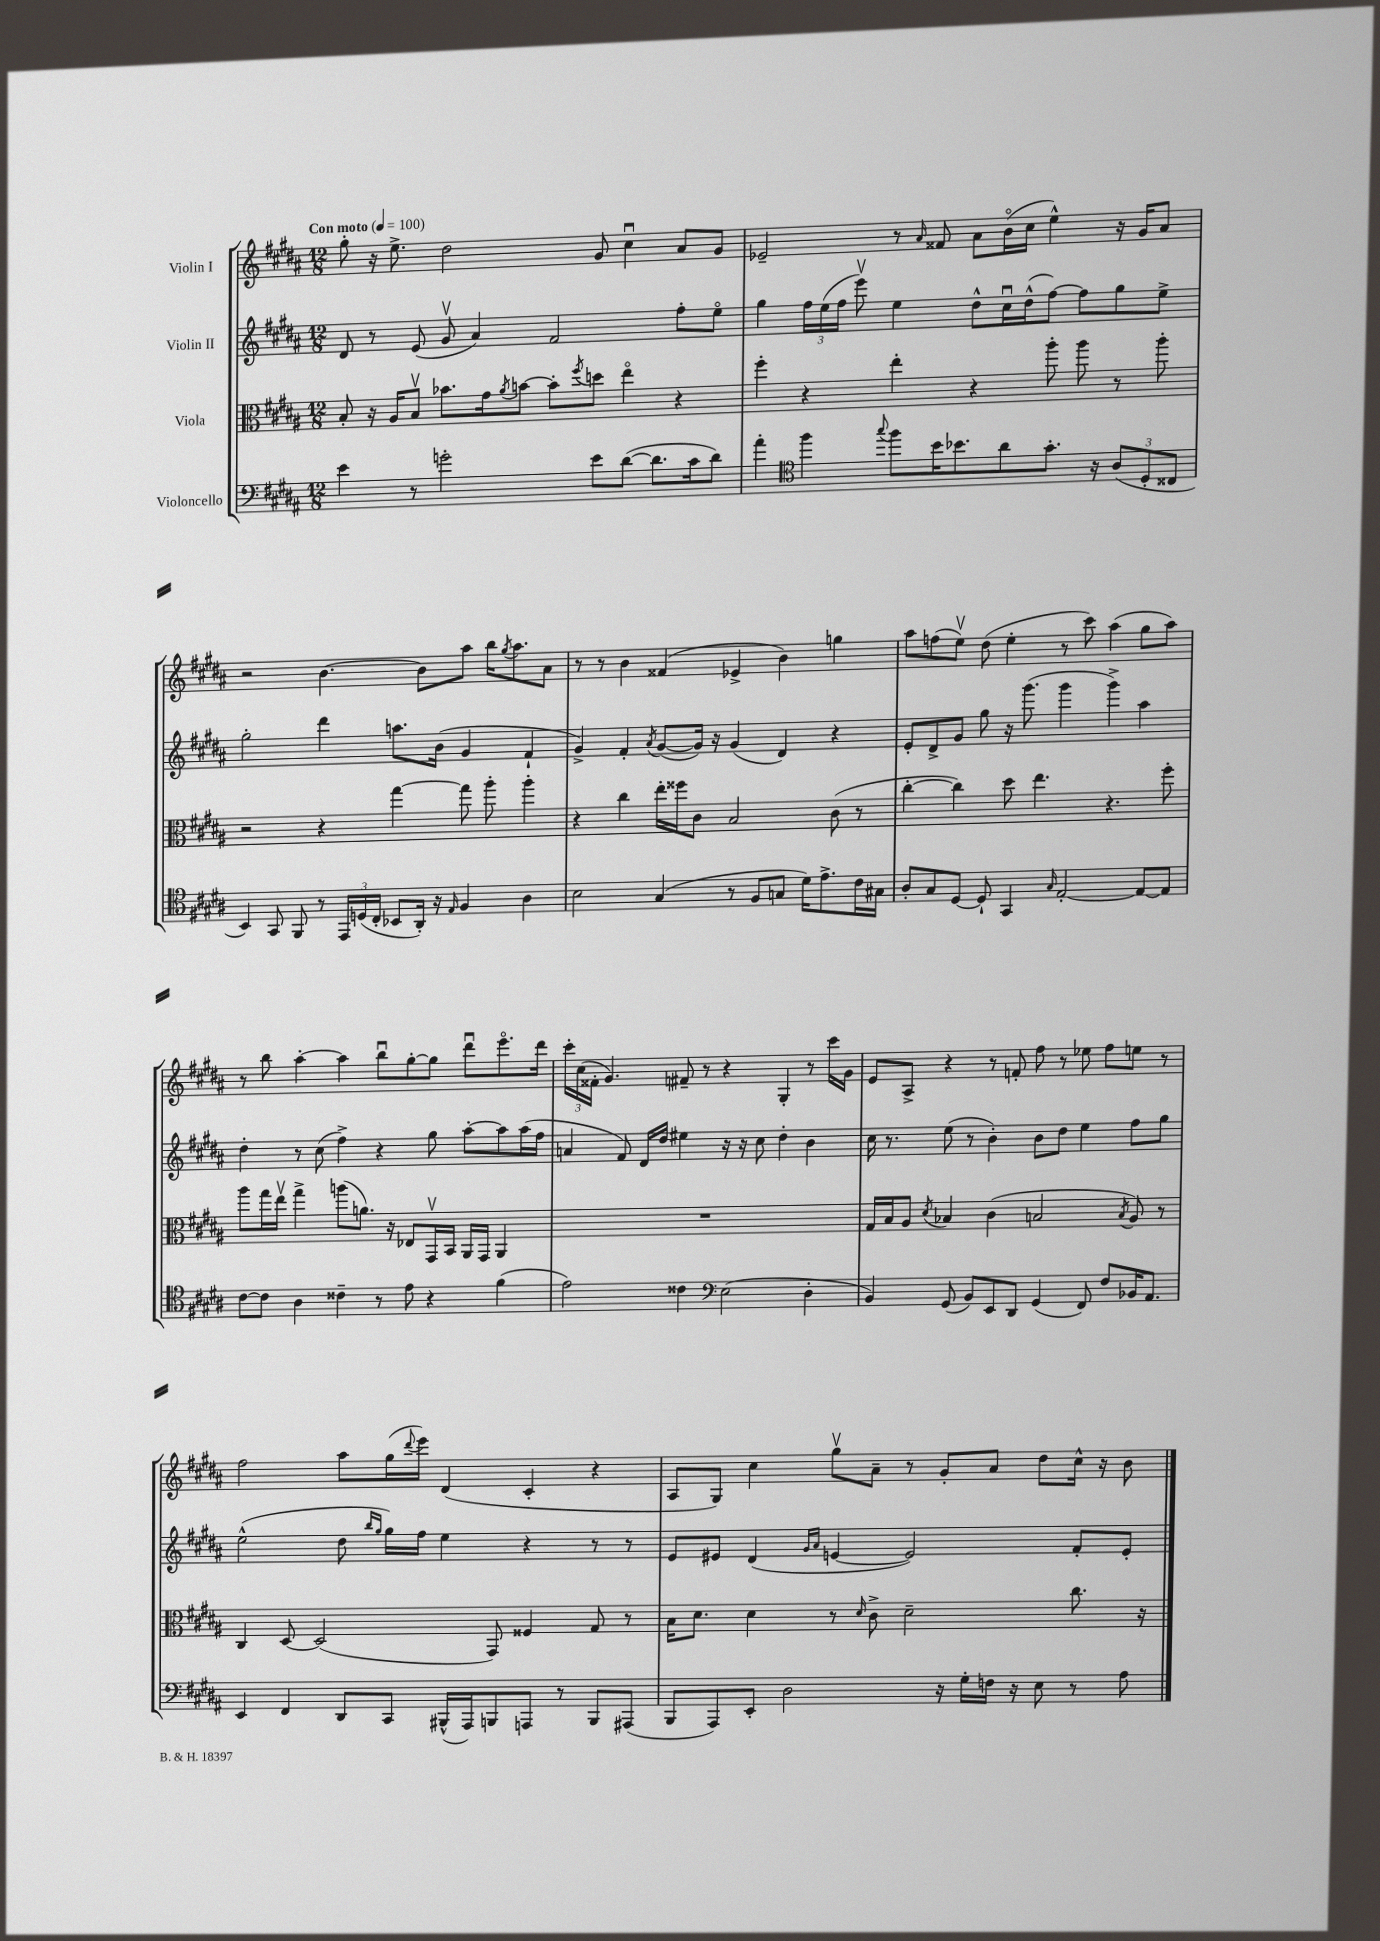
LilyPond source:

<<
\new StaffGroup <<
\new Staff = "s0" \with { instrumentName = "Violin I" } {
    \clef treble \key b \major \numericTimeSignature \time 12/8 \tempo "Con moto" 4 = 100
    gis''8-. r16 e''8.-> dis''2 gis'8 cis''4\downbow ais'8 gis'8 |
    ees'2-- r8 \grace { ais'16 } fisis'8 ais'8 b'16\flageolet( cis''16 e''4-^) r16 gis'16 ais'8 |
    r2 b'4.~ b'8 ais''8 b''16 \acciaccatura { gis''8 } ais''8. ais'8 |
    r8 r8 b'4 fisis'4( ees'4-> b'4) g''4 |
    ais''8 f''8( e''8\upbow) dis''8( e''4-. r8 cis'''8) ais''4( gis''8 ais''8) |
    r8 b''8 ais''4~-. ais''4 b''8\downbow gis''8~-. gis''8 dis'''8\downbow e'''8.\flageolet dis'''16 |
    \tuplet 3/2 { cis'''16-. cis''16( fisis'16-. } gis'4.) fis'8-- r8 r4 gis4-. r8 cis'''16 gis'16 |
    e'8 ais8-> r4 r8 f'8-. fis''8 r8 ees''8 fis''8 e''8 r8 |
    fis''2 ais''8 gis''16( \appoggiatura { dis'''8 } e'''16) dis'4( cis'4-. r4 |
    ais8 gis8) cis''4 gis''8\upbow ais'8-- r8 gis'8-. ais'8 dis''8 cis''16-^ r16 b'8 \bar "|." |
}
\new Staff = "s1" \with { instrumentName = "Violin II" } {
    \clef treble \key b \major \numericTimeSignature \time 12/8
    dis'8 r8 e'8( gis'8\upbow ais'4) fis'2 fis''8-. e''8\flageolet |
    gis''4 \tuplet 3/2 { fis''16 e''16( fis''16 } e'''8\upbow) e''4 dis''8-^ cis''16\downbow dis''16-^( fis''8~) fis''8 gis''8 e''8-> |
    gis''2-. dis'''4 a''8. b'16( gis'4 fis'4-! |
    gis'4->) fis'4-. \acciaccatura { ais'8 } gis'8~( gis'16) r16 gis'4( dis'4) r4 |
    e'8-. dis'8-> gis'8 gis''8 r16 gis'''8.( gis'''4 gis'''4->) ais''4 |
    dis''4-. r8 cis''8( fis''4->) r4 gis''8 ais''8~-. ais''8 ais''16( fis''16 |
    a'4 fis'8) dis'16 dis''16 eis''4 r16 r16 cis''8 dis''4-. b'4 |
    cis''16 r8. e''8( r8 b'4-.) b'8 dis''8 e''4 fis''8 gis''8 |
    e''2-^( dis''8 \grace { b''16 gis''16 } gis''16) fis''16 e''4 r4 r8 r8 |
    e'8 eis'8 dis'4( \grace { gis'16 ais'16 } e'4~ e'2) fis'8-. e'8-. \bar "|." |
}
\new Staff = "s2" \with { instrumentName = "Viola" } {
    \clef alto \key b \major \numericTimeSignature \time 12/8
    b8-. r16 ais16 b8\upbow bes'8. gis'16 \acciaccatura { ais'8 } b'8~ b'8-. \acciaccatura { fis''8 } d''8 e''4\flageolet r4 |
    fis''4-. r4 e''4-. r4 ais''8-. ais''8 r8 ais''8-. |
    r2 r4 gis''4~ gis''8 ais''8-. ais''4-. |
    r4 cis''4 e''16-. fisis''16 cis'8 b2 cis'8( r8 |
    cis''4~-. cis''4) dis''8 e''4. r4. fis''8-. |
    ais''8 gis''16 e''16\upbow gis''4-> a''8( a'8.) r16 ees8 gis,16\upbow b,16 ais,16 gis,16 ais,4 |
    R1. |
    gis16 b16 ais8 \acciaccatura { dis'8 } bes4 cis'4( b2 \acciaccatura { b8 } ais8) r8 |
    cis4 dis8~ dis2( gis,8) fisis4 gis8 r8 |
    b16 dis'8. dis'4 r8 \grace { dis'16 } cis'8-> dis'2-- cis''8. r16 \bar "|." |
}
\new Staff = "s3" \with { instrumentName = "Violoncello" } {
    \clef bass \key b \major \numericTimeSignature \time 12/8
    e'4 r8 g'2-. e'8 dis'8~( dis'8. cis'16 dis'8) |
    ais'4-. \clef tenor fis''4 \appoggiatura { gis''8 } fis''8 b'16 bes'8. ais'8 gis'8.-. r16 \tuplet 3/2 { ais8( dis8-. cisis8 } |
    b,4) gis,8 fis,8 r8 \tuplet 3/2 { e,16 d16( cis16-. } bes,8 ais,16-.) r16 \grace { e16 } fis4 ais4 |
    b2 gis4( r8 fis8 g8 dis'16) e'8.-> cis'16 gis16 |
    ais8-. gis8 dis8~ dis8-! gis,4 \grace { gis16 } e2~-. e8~ e8 |
    cis'8~ cis'8 ais4 cisis'4-- r8 e'8 r4 fis'4( |
    e'2) cisis'4 \clef bass e2( dis4-. |
    b,4) gis,8( b,8) e,8 dis,8 gis,4( fis,8) fis8 bes,16 ais,8. |
    e,4 fis,4 dis,8 cis,8 bis,,16-^( ais,,16) b,,8 a,,8 r8 b,,8 ais,,8( |
    b,,8 ais,,8) e,8-. dis2 r16 gis16-. f16 r16 e8 r8 ais8 \bar "|." |
}
>>
>>
\layout { \context { \Score \remove "Bar_number_engraver" } }
